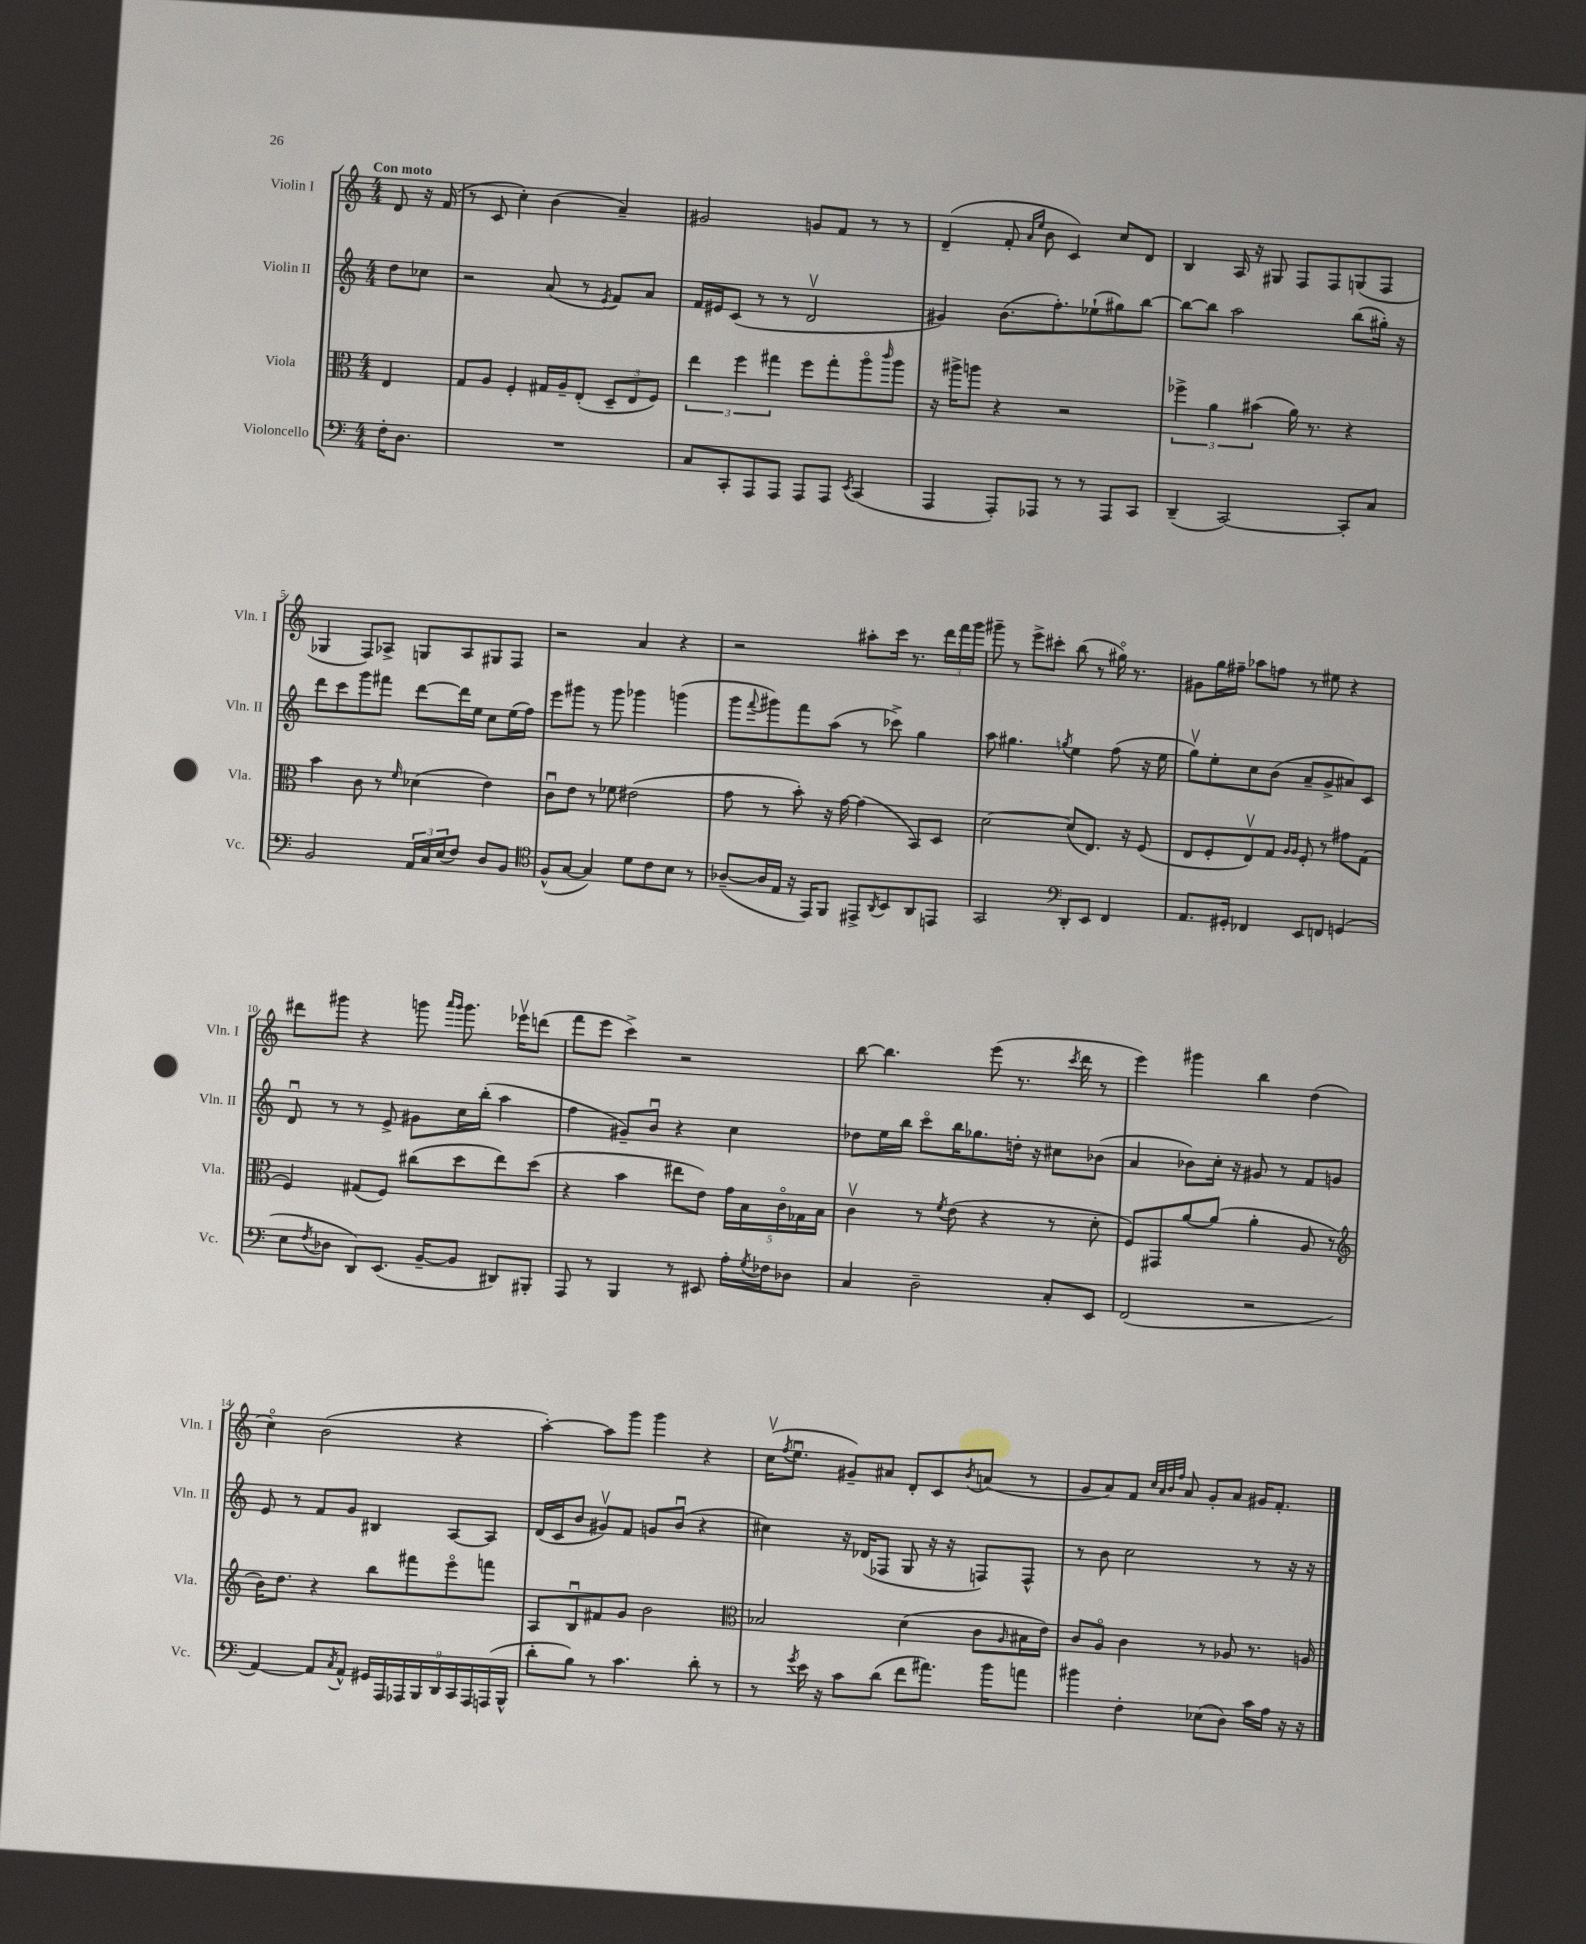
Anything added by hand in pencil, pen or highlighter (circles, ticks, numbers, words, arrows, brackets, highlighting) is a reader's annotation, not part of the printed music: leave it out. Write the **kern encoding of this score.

**kern	**kern	**kern	**kern
*part4	*part3	*part2	*part1
*staff4	*staff3	*staff2	*staff1
*I"Violoncello	*I"Viola	*I"Violin II	*I"Violin I
*I'Vc.	*I'Vla.	*I'Vln. II	*I'Vln. I
*clefF4	*clefC3	*clefG2	*clefG2
*k[]	*k[]	*k[]	*k[]
*M4/4	*M4/4	*M4/4	*M4/4
=	=	=	=
!	!	!	!LO:TX:a:B:t=Con moto
16F'\KL	4E/	8dd\L	8d/
8.D\J	.	.	.
.	.	8cc-X\J	16r
.	.	.	(16f/
=1	=1	=1	=1
1r	8G/L	2r	8r
.	8A/J	.	8c/
.	4F'/	.	4cc'\)
.	16G#X/LL	(8a/	(4b\
.	16A~/J	.	.
.	(8E'/J	8r	.
.	.	8qe/	.
.	12D~/L	8f/L)	4a~/)
.	12E/	.	.
.	.	8a/J	.
.	12F/J)	.	.
=2	=2	=2	=2
8C/L	6ee\	16f/LL	2g#X/
.	.	16e#X/J	.
8CC'/	.	(8c/J	.
.	6ff\	.	.
8AAA/	.	8r	.
.	6gg#X\	.	.
8AAA/J	.	8r	.
8AAA/L	8ff\L	2dv/	8gn/L
8AAA/J	8gg#'\	.	8f/J
8qEE/	.	.	.
(4CC/	8aa\	.	8r
.	16qqccc/	.	.
.	8aa\J	.	8r
=3	=3	=3	=3
4AAA/	16r	4g#X/)	(4d~/
.	16aa#X^\KL	.	.
.	8aan\J	.	.
8AAA'/L)	4r	(8.b\L	8f'/
.	.	.	16qqa/LL
.	.	.	16qqee/JJ
8AAA-X/J	.	.	8b\
.	.	8.ff'\)	.
8r	2r	.	4c/)
8r	.	(8ee-X`\	.
8AAA-/L	.	8gg#X\)	8cc/L
8CC/J	.	[8bb\J	8d/J
=4	=4	=4	=4
(4DD~/	6ff-X^\	8bb\L_	4B/
.	.	8bb\J]	.
.	6a\	.	.
[2CC/)	.	2aa\	16A/
.	.	.	16r
.	(6b#X\	.	.
.	.	.	8G#X/
.	16a\)	.	8F/L
.	8.r	.	.
.	.	.	8F/
8CC'/L]	4r	(8bb\L	(8Gn/
8C/J	.	16gg#X'\Jk)	8F/J
.	.	16r	.
!!LO:LB:g=z
=5	=5	=5	=5
2BB/	4b\	8ddd\L	4G-X/
.	.	8ccc\	.
.	8c\	8ggg\	8F/L)
.	8r	8fff#X\J	8A-X^/J
.	16qqf/	.	.
24AA/LL	(4d-X\	[8ddd\L	8Gn/L
24C/	.	.	.
(24E/J	.	.	.
8F/J)	.	16ddd\L]	8A-/
.	.	16ee\JJ	.
8D/L	4e\)	8cc\L	8G#X/
8BB/J	.	(16ee\L	8F/J
.	.	16ff\JJ)	.
=6	=6	=6	=6
*clefC4	*	*	*
(8F^^/L	8cu\L	8eee\L	2r
[8G/J	8e\J	8ggg#X\J	.
4G/])	8r	8r	.
.	8f-X\	8ggg#\	.
8d\L	(2e#X\	4ggg-X\	4a/
8c\	.	.	.
8B\J	.	(4gggn\	4r
8r	.	.	.
=7	=7	=7	=7
([8A-X~/L	8g\	8ggg\L	2r
.	.	8qqfff/	.
16A-/L]	8r	8ggg#X\)	.
16E/JJ	.	.	.
16r	8b'\)	8fff\	.
16EE/KL)	.	.	.
8FF/J	16r	(8aa\J	.
.	[16g\	.	.
8EE#X^/L	(4g\]	8r	8aa#X'\L
8qAA/	.	.	.
8BB/	.	8ccc-X^\)	16ccc\Jk
.	.	.	8.r
8AA/	8BB/L)	4gg\	.
8EEn/J	8D/J	.	24ddd\LL
.	.	.	24fff\
.	.	.	24ggg\JJ
=8	=8	=8	=8
2GG/	[2d\	8aa\	8ggg#X~\
.	.	4.gg#X\	8r
.	.	.	8eee^\L
.	.	.	8ccc#X'\J
*clefF4	*	*	*
.	.	8qggn/	.
8DD'/L	(8d/L]	4ee\	(8bb\
8EE/J	8.E/J)	.	8r
4FF/	.	(8ff\	16gg#X\)
.	16r	.	8.r
.	(8F/	16r	.
.	.	16ee\	.
=9	=9	=9	=9
8.AA/L	8E/L	8ggv\L)	8g#X\L
.	8F'/	8ee'\	16gg\L
16GG#X'/Jk	.	.	16ff#X~\JJ
4FF-X/	8Ev/)	8cc\	8aa-X\L
.	8G/J	(8b\J	8ffn\J
.	16qqA/LL	.	.
.	16qqA/JJ	.	.
8EE/L	8F'/	8a~/L	8r
8FFn/J	8r	8g^/	8ee#X\
(4GGn/	8g#X\L	8a#X/)	4r
.	(8G\J	8c/J	.
!!LO:LB:g=z
=10	=10	=10	=10
8E\L	4F/)	8du/	8ddd#X\L
8qF/	.	.	.
8D-X\J	.	8r	8ggg#X\J
8DD/L)	(8G#X/L	8r	4r
(8.EE/J	8F/J)	8e^/	.
.	(8cc#X\L	8g#X\L	8gggn\
[16BB~/KL	.	.	.
.	.	.	16qqaaa/LL
.	.	.	16qqggg/JJ
8BB/J]	8dd\	16cc\L	8.ggg\
.	.	(16bb'\JJ	.
8DD#X/L)	8ee\)	4aa\	.
.	.	.	16eee-Xv\KL
8BBB#X'/J	(8dd\J	.	(8dddn\J
=11	=11	=11	=11
8AAA/	4r	4ff\	8fff\L
8r	.	.	8eee\J
4BBB/	4b\	8g#X~/L)	4ccc^\)
.	.	8bu/J	.
8r	8ee#X\L	4r	2r
8EE#X/	8e\J)	.	.
16A'\LL	20g\LL	4cc\	.
.	20B\	.	.
8qG/	.	.	.
16F-X\J	.	.	.
.	20c\	.	.
8D-X\J	.	.	.
.	20G-X\	.	.
.	20B\JJ	.	.
=12	=12	=12	=12
4C/	4cv\	8dd-X\L	[8bb\
.	.	16ee\L	4.bb\]
.	.	16bb\JJ	.
2D~\	8r	8ccc\L	.
.	8qf/	.	.
.	(8e\	16bb\K	.
.	.	8.gg-X\	.
.	4r	.	(8eee\
.	.	16ddn'\Jk	8.r
.	.	16r	.
8C'/L	8r	8cc#X\L	.
.	.	.	8qccc/
.	.	.	16ddd\
8EE/J	8d'\	(8b-X\J	8r
=13	=13	=13	=13
(2FF/	8F/L)	4a/	4eee\)
.	8GG#X/	.	.
.	[8a/	8b-X\L)	4ggg#X\
.	(8a/J]	16cc'\Jk	.
.	.	16r	.
2r	4a'\	8g#X/	4bb\
.	.	8r	.
.	8A/	8f/L	(4dd\
.	8r	8gn/J	.
!!LO:LB:g=z
=14	=14	=14	=14
*	*clefG2	*	*
[4AA/)	16b\KL)	8e/	4cc\)
.	8.dd\J	.	.
.	.	8r	.
8AA/L]	4r	8f/L	(2b\
8qC/	.	.	.
8AA^^/J	.	8g/J	.
18GG#X/LL	8bb\L	4B#X/	.
18AAA/	.	.	.
18AAA-X/	.	.	.
.	8fff#X\	.	.
18BBB/	.	.	.
18DD/	.	.	.
.	8eee\	[8A/L	4r
18CC/	.	.	.
18AAA-/	.	.	.
.	8fffn\J	8A/J]	.
(18AAAn/	.	.	.
18BBB^^/JJ	.	.	.
=15	=15	=15	=15
8d'\L	8A/L	(16d/LL	[4aa'\)
.	.	16c/J	.
8B\J)	8Bu/	8b/J	.
8r	8f#X/	8g#Xv/L)	8aa\L]
4.c\	8g/J	8f/J	8ggg\J
.	2b\	8gn/L	4ggg\
.	.	(8bu/J	.
8d'\	.	4r	4r
8r	.	.	.
=16	=16	=16	=16
*	*clefC3	*	*
8r	2B-X/	4cc#X\)	(16ccv\KL
.	.	.	8qff/
.	.	.	8.eeu\J
8qg/	.	.	.
16e\	.	.	.
16r	.	.	.
8c\L	.	16r	8g#X~/L)
.	.	(16d-X/KL	.
(8d\J	.	8F-X/J	8a#X/J
8f\L	(4d\	8G/	8d'/L
8.a#X\J)	.	16r	8c/
.	.	16r	.
.	.	.	8qb/
.	8c\L	8Fn/L)	(8an/J
16b\KL	.	.	.
.	16qqA/	.	.
8an\J	16B#X\L	8F^^/J	8r
.	16e\JJ)	.	.
=17	=17	=17	=17
4b#X\	8c/L	8r	8g/L
.	8A/J	8b\	8a/)
4F'\	4c\	2cc\	8f/J
.	.	.	32qqcc/LLL
.	.	.	32qqa/
.	.	.	32qqb/
.	.	.	32qqff/JJJ
.	.	.	8a/
(8E-X\L	8r	.	8g'/L
8D\J)	8A-X/	.	8a/J
16c\LL	8.r	8r	16g#X/KL
16A\JJ	.	.	8.f'/J
16r	.	16r	.
16r	16An/	16r	.
==	==	==	==
*-	*-	*-	*-
